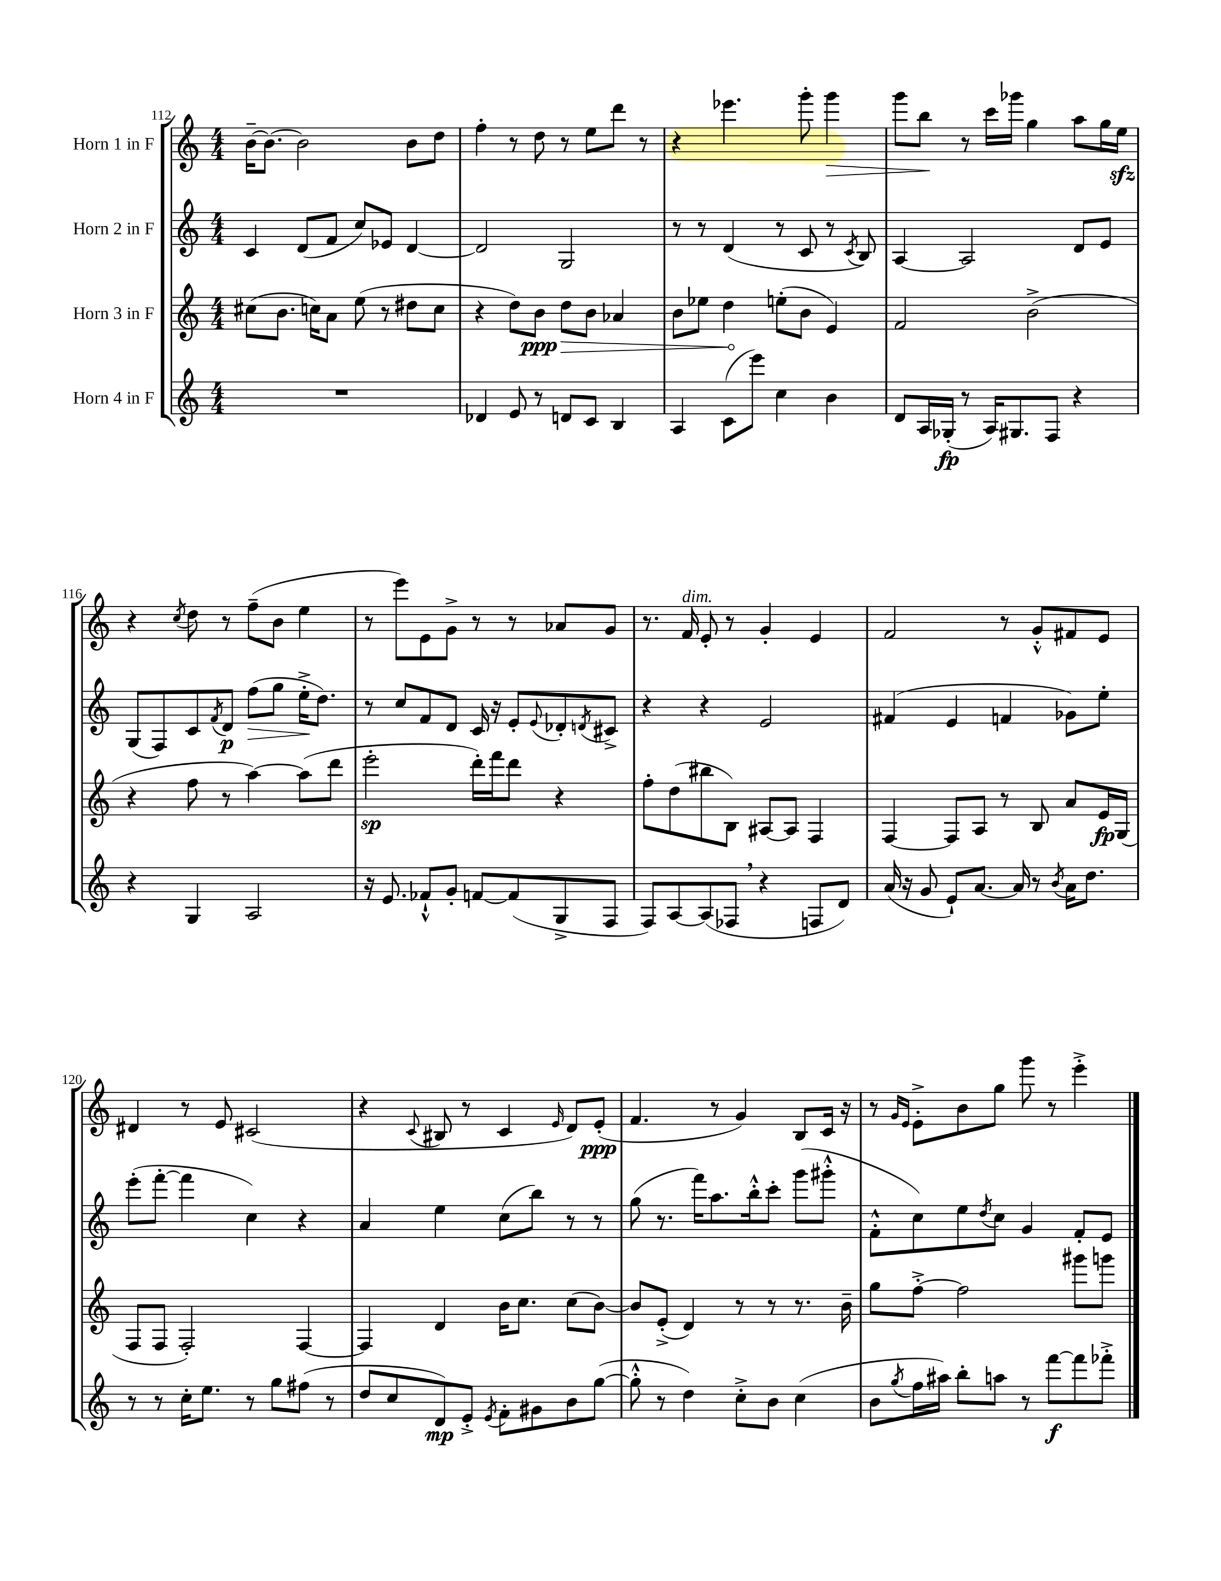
<<
\new StaffGroup <<
\new Staff = "s0" \with { instrumentName = "Horn 1 in F" } {
    \clef treble \key c \major \numericTimeSignature \time 4/4
    b'16~-- b'8.~ b'2 b'8 d''8 |
    f''4-. r8 d''8 r8 e''8 d'''8 r8 |
    r4 ees'''4. g'''8-. g'''4\> |
    g'''8 b''8\! r8 c'''16 ges'''16 g''4 a''8 g''16 e''16\sfz |
    r4 \acciaccatura { c''8 } d''8 r8 f''8--( b'8 e''4 |
    r8 e'''8) e'8 g'8-> r8 r8 aes'8 g'8 |
    r8. f'16^\markup { \italic "dim." } e'8-. r8 g'4-. e'4 |
    f'2 r8 g'8-.-^ fis'8 e'8 |
    dis'4 r8 e'8 cis'2( |
    r4 \appoggiatura { c'8 } bis8 r8 c'4 \grace { e'16 } d'8) e'8-.\ppp( |
    f'4. r8 g'4) b8 c'16 r16 |
    r8 \grace { g'16 e'16 } e'8-.-> b'8 g''8 g'''8 r8 e'''4-.-> \bar "|." |
}
\new Staff = "s1" \with { instrumentName = "Horn 2 in F" } {
    \clef treble \key c \major \numericTimeSignature \time 4/4
    c'4 d'8( f'8 c''8) ees'8 d'4~ |
    d'2 g2 |
    r8 r8 d'4( r8 c'8 r8 \acciaccatura { c'8 } b8) |
    a4~ a2 d'8 e'8 |
    g8( f8) c'8 \acciaccatura { f'8 } d'8\p f''8\>( g''8 e''16-.->\! d''8.) |
    r8 c''8 f'8 d'8 c'16 r16 e'8-. \appoggiatura { e'8 } des'8-. \acciaccatura { d'8 } cis'8-> |
    r4 r4 e'2 |
    fis'4( e'4 f'4 ges'8) e''8-. |
    e'''8-.( f'''8~-. f'''4 c''4) r4 |
    a'4 e''4 c''8( b''8) r8 r8 |
    g''8( r8. f'''16) a''8. b''16-.-^ c'''8-. g'''8( gis'''8-.-^ |
    f'8-.-^ c''8) e''8 \acciaccatura { d''8 } c''8 g'4 f'8-. e'8 \bar "|." |
}
\new Staff = "s2" \with { instrumentName = "Horn 3 in F" } {
    \clef treble \key c \major \numericTimeSignature \time 4/4
    cis''8( b'8. c''16) a'8 e''8( r8 dis''8 c''8 |
    r4 d''8) b'8\ppp \once \override Hairpin.circled-tip = ##t d''8\> b'8 aes'4 |
    b'8 ees''8 d''4\! e''8-.( b'8 e'4) |
    f'2 b'2->( |
    r4 f''8 r8 a''4~) a''8( d'''8 |
    e'''2-.\sp d'''16-.) f'''16 d'''8 r4 |
    f''8-. d''8( bis''8 b8) ais8~ ais8 f4 |
    f4~ f8 a8 r8 b8 a'8 e'16\fp g16( |
    f8 f8 f2-.) f4~ |
    f4 d'4 b'16 c''8. c''8( b'8~) |
    b'8 e'8-.->( d'4) r8 r8 r8. b'16-- |
    g''8 f''8~-.-> f''2 gis'''8 g'''8 \bar "|." |
}
\new Staff = "s3" \with { instrumentName = "Horn 4 in F" } {
    \clef treble \key c \major \numericTimeSignature \time 4/4
    R1 |
    des'4 e'8 r8 d'8 c'8 b4 |
    a4 c'8( e'''8) c''4 b'4 |
    d'8 a16 ges16-.\fp( r8 a16) gis8. f8 r4 |
    r4 g4 a2 |
    r16 e'8. fes'8-!-^ g'8-. f'8~ f'8( g8-> f8 |
    f8) a8~ a8( fes8 \breathe r4 f8 d'8) |
    a'16( r16 g'8 e'8-!) a'8.~ a'16 r8 \acciaccatura { b'8 } a'16 d''8. |
    r8 r8 c''16-. e''8. r8 g''8 fis''8( r8 |
    d''8 c''8 d'8\mp) e'8-.-> \acciaccatura { e'8 } f'8-. gis'8 b'8 g''8~( |
    g''8-.-^ r8 d''4) c''8-.-> b'8 c''4( |
    b'8 \acciaccatura { g''8 } f''16 ais''16) b''8-. a''8 r8 f'''8~\f f'''8 fes'''8-.-> \bar "|." |
}
>>
>>
\layout { \context { \Score currentBarNumber = #112 } }
